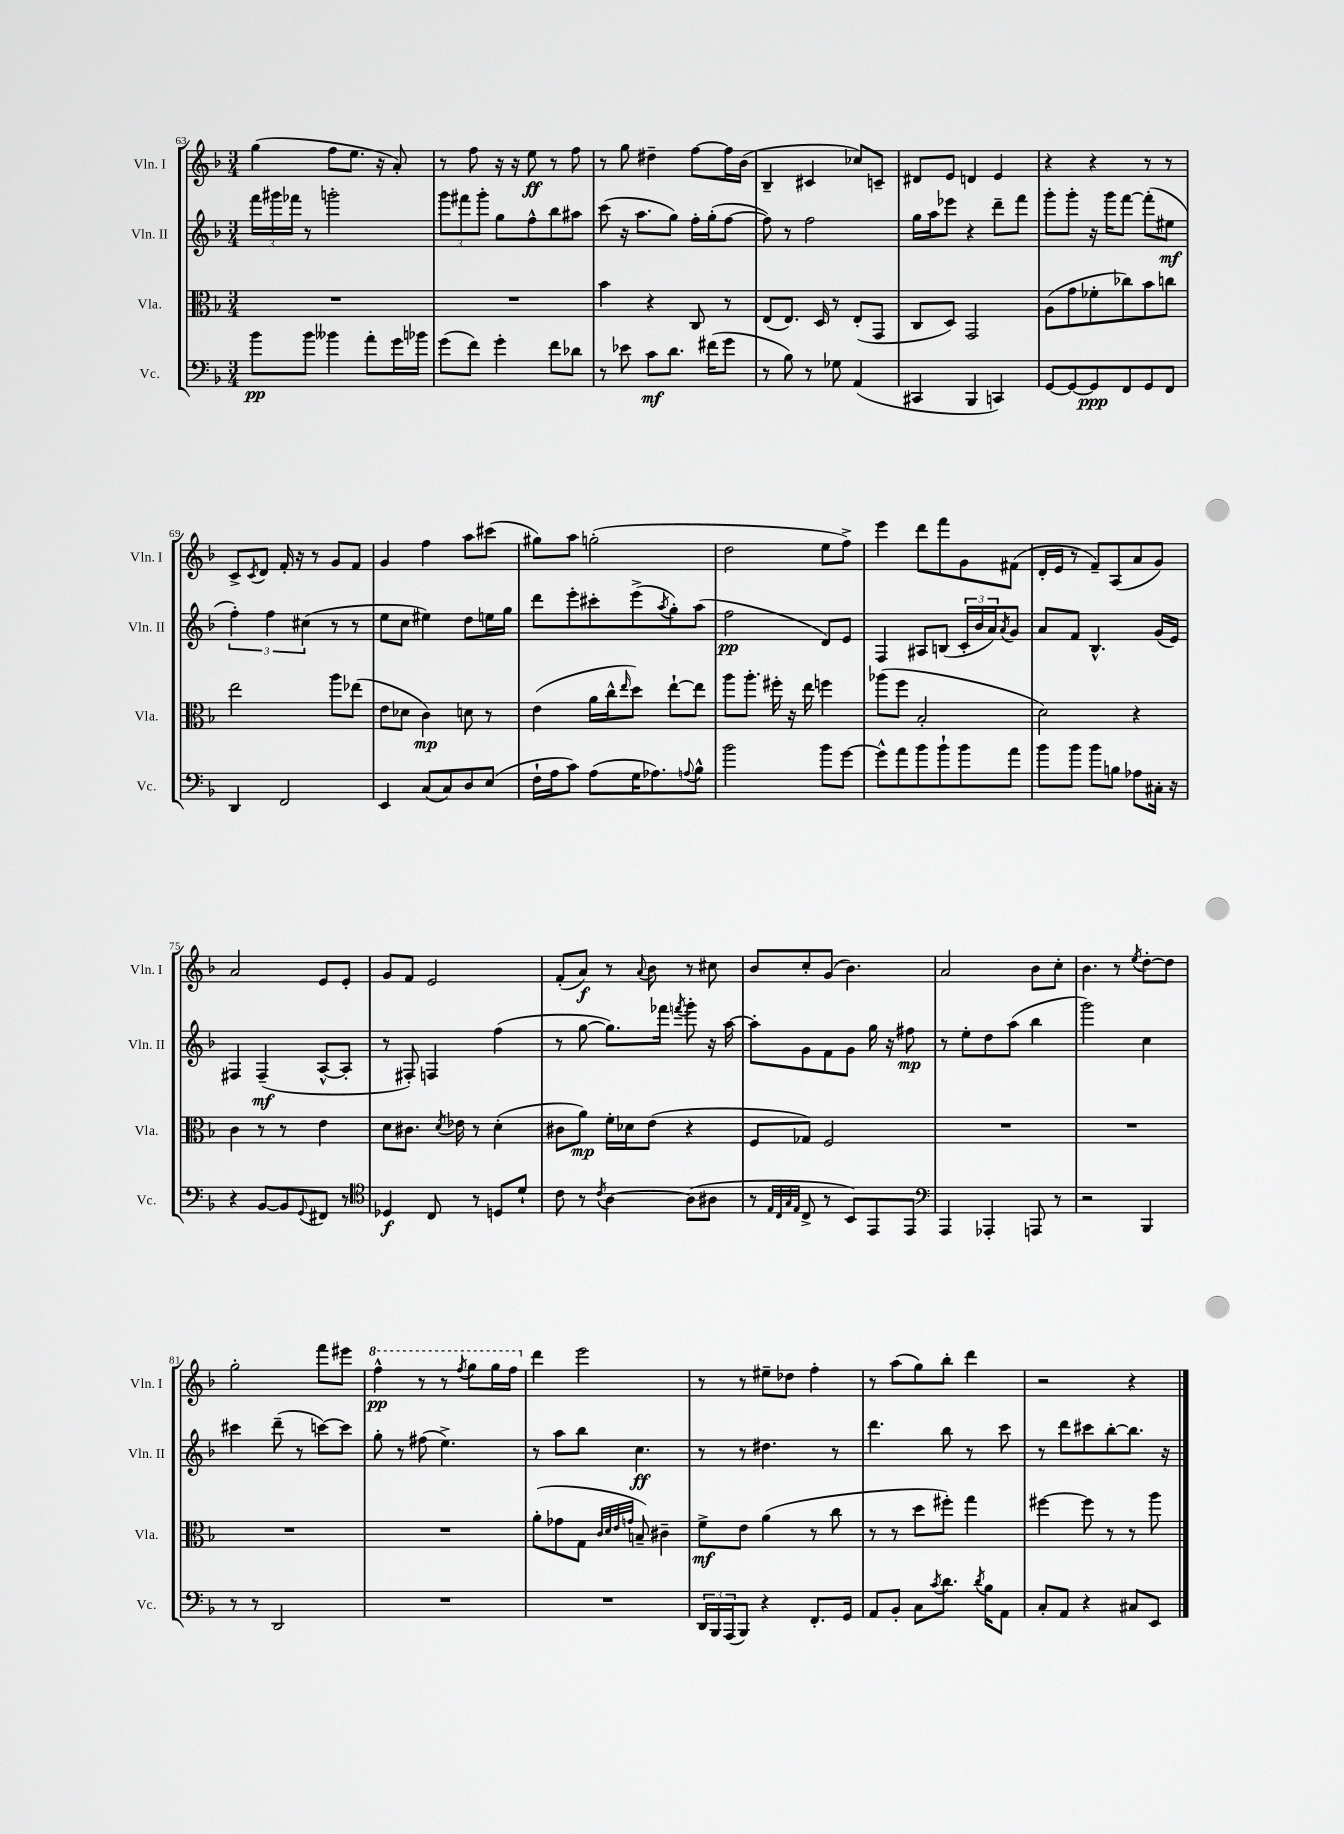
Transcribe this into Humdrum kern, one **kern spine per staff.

**kern	**kern	**kern	**kern
*staff4	*staff3	*staff2	*staff1
*clefF4	*clefC3	*clefG2	*clefG2
*k[b-]	*k[b-]	*k[b-]	*k[b-]
*M3/4	*M3/4	*M3/4	*M3/4
8b-	2.r	24fff	(4gg
.	.	24ggg#	.
.	.	24fff-	.
8b-	.	8r	.
4b--	.	2ggg'	8ff
.	.	.	8.ee
8a'	.	.	.
.	.	.	16r
16g	.	.	8a')
16b-	.	.	.
=	=	=	=
(8g	2.r	12ggg	8r
.	.	12fff#	.
8f)	.	.	8ff
.	.	12ggg'	.
4g'	.	8gg	16r
.	.	.	16r
.	.	8ff^^	8ee
8f	.	8bb-	8r
8d-	.	8aa#	8ff
=	=	=	=
8r	4b-	(8ccc	8r
8e-	.	16r	8gg
.	.	8.aa	.
8c	4r	.	4dd#~
8.d	.	8gg)	.
.	8C	16ff'	[8ff
(16f#	.	(16gg'	.
8g	8r	[8ff	16ff]
.	.	.	(16b-
=	=	=	=
8r	(8E	8ff])	4B-~
8B-)	8.E)	8r	.
8r	.	2ff	4c#
.	16D	.	.
8G-	8r	.	.
(4AA	(8E'	.	8cc-)
.	8GG	.	8c~
=	=	=	=
4CC#	8C	16gg	8d#
.	.	16aa	.
.	8D)	8eee-	8e
4BBB-	2GG	4r	4d
4CC)	.	8ddd~	4e
.	.	8fff	.
=	=	=	=
[8GG	(8A	8ggg'	4r
8GG_	8g	8ggg'	.
8GG]	8f-'	16r	4r
.	.	16ggg	.
8FF	8cc-)	[8fff	.
8GG	8b-	(8fff']	8r
8FF	8cc	8ee#	8r
=	=	=	=
4DD	2ee	6ff')	8c^
.	.	.	8qc
.	.	.	8d
.	.	6ff	.
2FF	.	.	16f'
.	.	.	16r
.	.	(6cc#	.
.	.	.	8r
.	8aa	8r	8g
.	(8ee-	8r	8f
=	=	=	=
4EE	8e	8ee	4g
.	8d-	8cc	.
(8C	4c)	4ee#)	4ff
8C)	.	.	.
8D	8d	8dd	8aa
(8E	8r	16ee	(8ccc#
.	.	16gg	.
=	=	=	=
16F`	(4e	8ddd	8gg#)
16A	.	.	.
8c)	.	8eee'	8aa
(8A	16a	8ccc#'	(2gg'
.	16cc^^	.	.
.	16qqee	.	.
16G	8dd)	(8eee^	.
8.A-)	.	.	.
.	.	8qaa	.
.	[8ee`	8gg')	.
8qqA	.	.	.
8B-^^	8ee]	(8aa	.
=	=	=	=
2b-	8aa	2ff	2dd
.	8.aa'	.	.
.	16ff#'	.	.
.	16r	.	.
.	16ee	.	.
8b-	4ff	8d)	8ee
[8g	.	8e	8ff^)
=	=	=	=
8g^^]	(8aa-	4F	4eee
8a	8ff	.	.
8b-	2B-'	8A#	8ddd
8b-`	.	(8B	8fff
8b-	.	24c'	8g
.	.	24b-	.
.	.	24a)	.
.	.	8qa	.
8a	.	8g	(8f#
=	=	=	=
8b-	2d)	8a	16d'
.	.	.	16e
8b-	.	8f	8r
8b-	.	4.B-^^	8f~)
8B	.	.	(8A
8A-	4r	.	8a
16C#'	.	(16g	8g)
16r	.	16e)	.
=	=	=	=
4r	4c	4F#	2a
[8BB-	8r	(4F#~	.
8BB-]	8r	.	.
8qqGG	.	.	.
8FF#	4e	[8A^^	8e
8r	.	8A']	8e'
=	=	=	=
*clefC4	*	*	*
4D-	8d	8r	8g
.	8.c#	8F#')	8f
8C	.	4F	2e
.	8qd	.	.
.	16e-	.	.
8r	8r	.	.
8D	(4d'	(4ff	.
8d`	.	.	.
=	=	=	=
8c	8c#	8r	(8f'
8r	8a)	[8gg	8a)
8qc	.	.	.
[4A	16f'	8.gg])	8r
.	16d-	.	.
.	.	.	8qqa
.	(8e	.	8b-
.	.	16fff-	.
.	.	8qfff	.
(8A]	4r	8ggg'	8r
8A#	.	16r	8cc#
.	.	[16aa	.
=	=	=	=
8r	8F	8aa']	8b-
32qqE	.	.	.
32qqC	.	.	.
32qqG	.	.	.
32qqE	.	.	.
8C^	8G-)	8g	8cc'
8r	2F	8f	(8g
8BB-)	.	8g	4.b-)
8EE	.	16gg	.
.	.	16r	.
8EE	.	8ff#	.
=	=	=	=
*clefF4	*	*	*
4AAA	2.r	8r	2a
.	.	8ee'	.
4AAA-'	.	8dd	.
.	.	(8aa	.
8AAA	.	4bb-	8b-
8r	.	.	8cc'
=	=	=	=
2r	2.r	2ggg)	4.b-
.	.	.	8r
.	.	.	8qee
4BBB-	.	4cc	[8dd'
.	.	.	8dd]
=	=	=	=
8r	2.r	4ccc#	2gg'
8r	.	.	.
2DD	.	(8ddd~	.
.	.	8r	.
.	.	[8ccc)	8fff
.	.	8ccc]	8eee#
=	=	=	=
2.r	2.r	8gg'	4fff^^
.	.	8r	.
.	.	(8ff#	8r
.	.	4.ee^)	8r
.	.	.	8qfff
.	.	.	8ggg
.	.	.	16ggg
.	.	.	16fff
=	=	=	=
2.r	(8a'	8r	4ddd
.	8g-	8aa	.
.	8G	8bb-	2eee
.	32qqc	.	.
.	32qqd	.	.
.	32qqe	.	.
.	32qqg	.	.
.	8B~)	4.cc	.
.	4c#~	.	.
=	=	=	=
24DD	8f^	8r	8r
24BBB-	.	.	.
(24AAA	.	.	.
8BBB-)	8e	8r	8r
4r	(4a	4.dd#	8ee#~
.	.	.	8dd-
8.FF'	8r	.	4ff'
.	8cc	8r	.
16GG	.	.	.
=	=	=	=
8AA	8r	4.ddd	8r
8BB-'	8r	.	(8aa
8C	8dd	.	8gg)
8qc	.	.	.
8.d	8ff#')	8bb-	8bb-'
.	4gg	8r	4ddd
8qd	.	.	.
16B-	.	.	.
8AA	.	8ccc	.
=	=	=	=
8C'	[4ff#	8r	2r
8AA	.	8ddd	.
4r	8ff#]	8ccc#	.
.	8r	[8bb-'	.
8C#	8r	8.bb-]	4r
8EE	8aa	.	.
.	.	16r	.
==	==	==	==
*-	*-	*-	*-
